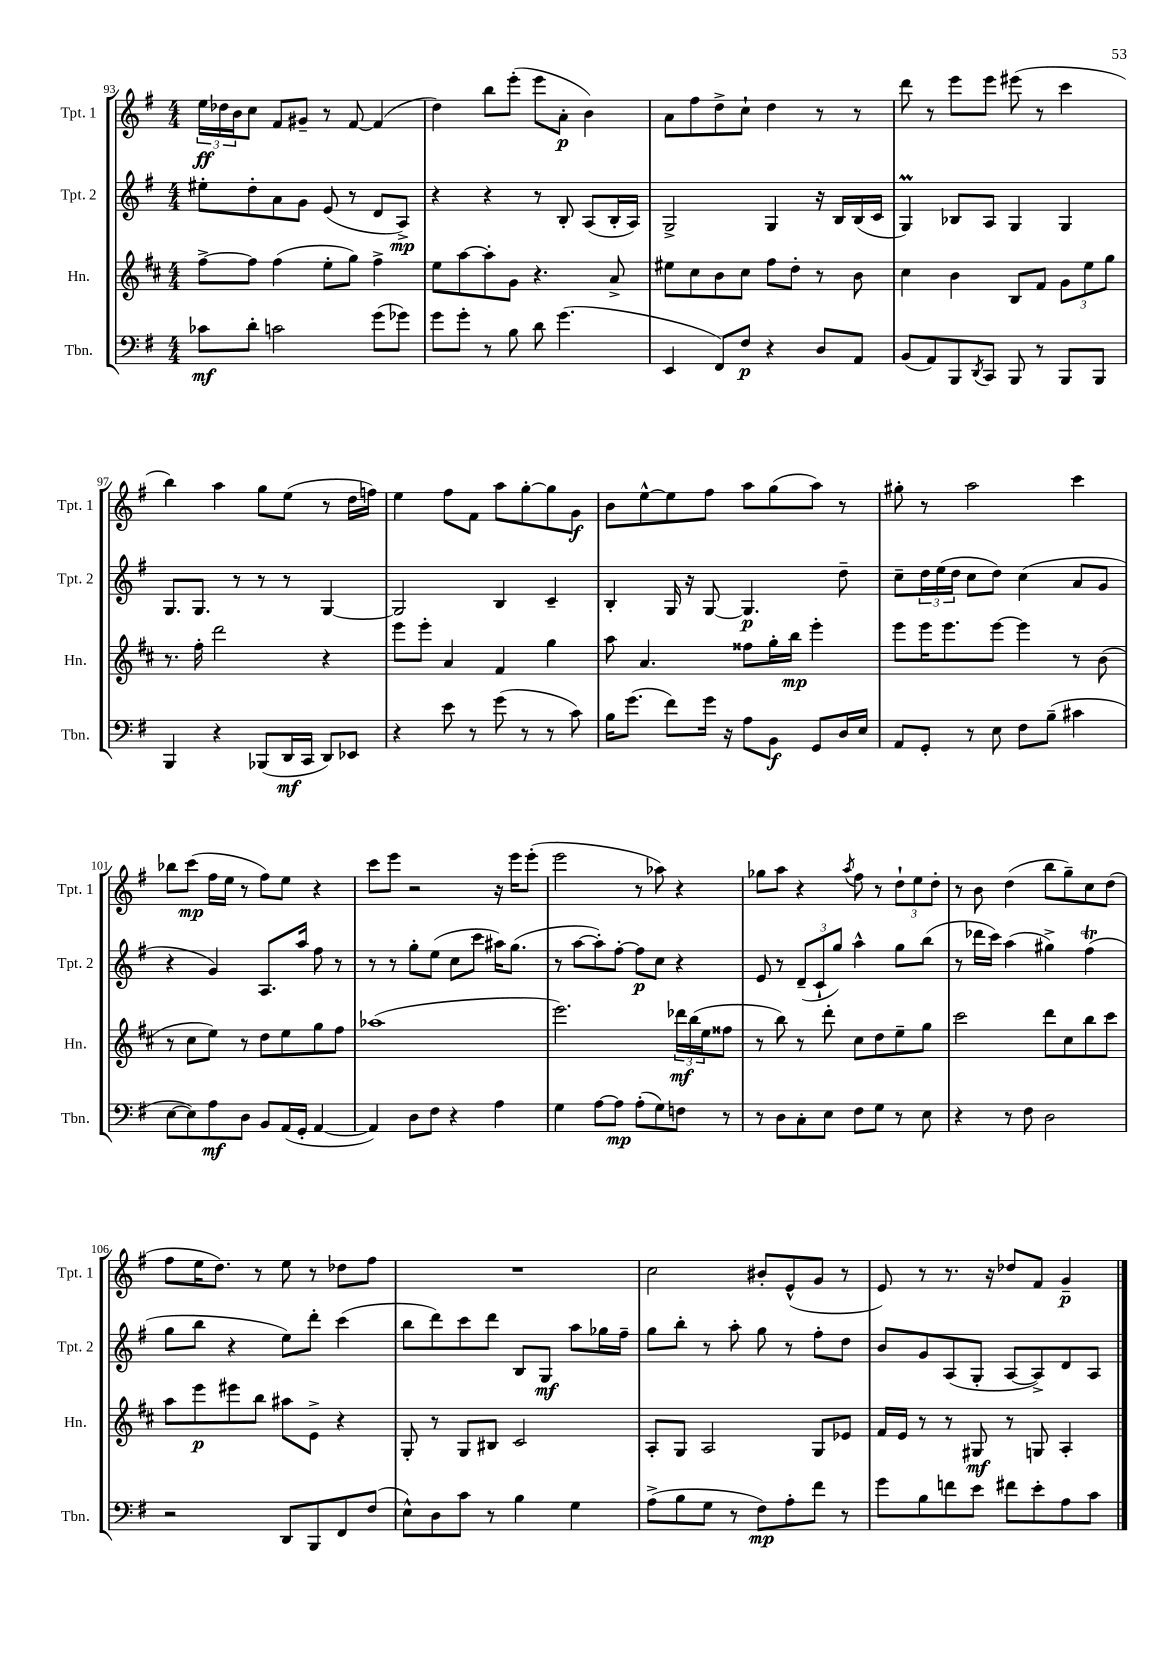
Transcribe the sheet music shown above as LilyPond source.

<<
\new StaffGroup <<
\new Staff = "s0" \with { instrumentName = "Tpt. 1" shortInstrumentName = "Tpt. 1" } {
    \clef treble \key g \major \numericTimeSignature \time 4/4
    \tuplet 3/2 { e''16\ff des''16 b'16 } c''8 fis'8 gis'8-- r8 fis'8~ fis'4( |
    d''4) b''8 e'''8-.( e'''8 a'8-.\p b'4) |
    a'8 fis''8 d''8-> c''8-! d''4 r8 r8 |
    d'''8 r8 e'''8 e'''8 eis'''8( r8 c'''4 |
    b''4) a''4 g''8 e''8( r8 d''16 f''16) |
    e''4 fis''8 fis'8 a''8 g''8~-. g''8 g'8\f |
    b'8 e''8~-^ e''8 fis''8 a''8 g''8( a''8) r8 |
    gis''8-. r8 a''2 c'''4 |
    bes''8 c'''8\mp( fis''16 e''16 r8 fis''8) e''8 r4 |
    c'''8 e'''8 r2 r16 e'''16 e'''8-.( |
    e'''2 r8 aes''8) r4 |
    ges''8 a''8 r4 \acciaccatura { a''8 } fis''8 r8 \tuplet 3/2 { d''8-! e''8 d''8-. } |
    r8 b'8 d''4( b''8 g''8--) c''8 d''8( |
    fis''8 e''16 d''8.) r8 e''8 r8 des''8 fis''8 |
    R1 |
    c''2 bis'8-. e'8-^( g'8 r8 |
    e'8) r8 r8. r16 des''8 fis'8 g'4--\p \bar "|." |
}
\new Staff = "s1" \with { instrumentName = "Tpt. 2" shortInstrumentName = "Tpt. 2" } {
    \clef treble \key g \major \numericTimeSignature \time 4/4
    eis''8-. d''8-. a'8 g'8 e'8( r8 d'8 a8->\mp) |
    r4 r4 r8 b8-. a8( b16-. a16) |
    g2-> g4 r16 b16 b16( c'16 |
    g4\prall) bes8 a8 g4 g4 |
    g8. g8. r8 r8 r8 g4~ |
    g2 b4 c'4-- |
    b4-. g16 r16 g8~ g4.\p d''8-- |
    c''8-- \tuplet 3/2 { d''16 e''16( d''16 } c''8 d''8) c''4( a'8 g'8 |
    r4 g'4) a8. a''16 fis''8 r8 |
    r8 r8 g''8-. e''8( c''8 c'''8 ais''16) g''8.( |
    r8 a''8~ a''8-.) fis''8~-. fis''8\p c''8 r4 |
    e'8 r8 \tuplet 3/2 { d'8--( c'8-! g''8) } a''4-^ g''8 b''8( |
    r8 des'''16 c'''16) a''4( gis''4->) fis''4\trill( |
    g''8 b''8 r4 e''8) d'''8-. c'''4( |
    b''8 d'''8) c'''8 d'''8 b8 g8\mf a''8 ges''16 fis''16-- |
    g''8 b''8-. r8 a''8-. g''8 r8 fis''8-. d''8 |
    b'8 g'8 a8( g8-. a8~ a8->) d'8 a8 \bar "|." |
}
\new Staff = "s2" \with { instrumentName = "Hn." shortInstrumentName = "Hn." } {
    \clef treble \key d \major \numericTimeSignature \time 4/4
    fis''8~-> fis''8 fis''4( e''8-. g''8) fis''4-> |
    e''8 a''8~ a''8-. g'8 r4. a'8-> |
    eis''8 cis''8 b'8 cis''8 fis''8 d''8-. r8 b'8 |
    cis''4 b'4 b8 fis'8 \tuplet 3/2 { g'8 e''8 g''8 } |
    r8. fis''16-. d'''2 r4 |
    e'''8 e'''8-. a'4 fis'4 g''4 |
    a''8 a'4. fisis''8 g''16-. b''16\mp e'''4-. |
    e'''8 e'''16 e'''8. e'''8~ e'''4 r8 b'8( |
    r8 cis''8 e''8) r8 d''8 e''8 g''8 fis''8 |
    aes''1( |
    e'''2.) \tuplet 3/2 { des'''16\mf b''16( e''16 } fisis''8 |
    r8 b''8) r8 d'''8-. cis''8 d''8 e''8-- g''8 |
    cis'''2 d'''8 cis''8 b''8 cis'''8 |
    a''8 e'''8\p eis'''8 b''8 ais''8 e'8-> r4 |
    g8-. r8 g8 bis8 cis'2 |
    a8-. g8 a2 g8 ees'8 |
    fis'16 e'16 r8 r8 gis8\mf r8 g8 a4-. \bar "|." |
}
\new Staff = "s3" \with { instrumentName = "Tbn." shortInstrumentName = "Tbn." } {
    \clef bass \key g \major \numericTimeSignature \time 4/4
    ces'8\mf d'8-. c'2 g'8( ges'8) |
    g'8 g'8-. r8 b8 d'8 g'4.( |
    e,4 fis,8) fis8\p r4 d8 a,8 |
    b,8( a,8) b,,8 \acciaccatura { d,8 } c,8 b,,8 r8 b,,8 b,,8 |
    b,,4 r4 bes,,8( d,16\mf c,16 d,8) ees,8 |
    r4 e'8 r8 g'8( r8 r8 c'8) |
    b16 g'8.( fis'8) g'16 r16 a8 b,8\f g,8 d16 e16 |
    a,8 g,8-. r8 e8 fis8 b8--( cis'4 |
    e8~ e8) a8\mf d8 b,8 a,16( g,16-. a,4~ |
    a,4) d8 fis8 r4 a4 |
    g4 a8~ a8\mp a8-.( g8) f8 r8 |
    r8 d8 c8-. e8 fis8 g8 r8 e8 |
    r4 r8 fis8 d2 |
    r2 d,8 b,,8 fis,8 fis8( |
    e8-^) d8 c'8 r8 b4 g4 |
    a8->( b8 g8 r8 fis8\mp) a8-. fis'8 r8 |
    g'8 b8 f'8 e'8 fis'8 e'8-. a8 c'8 \bar "|." |
}
>>
>>
\layout { \context { \Score currentBarNumber = #93 } }
